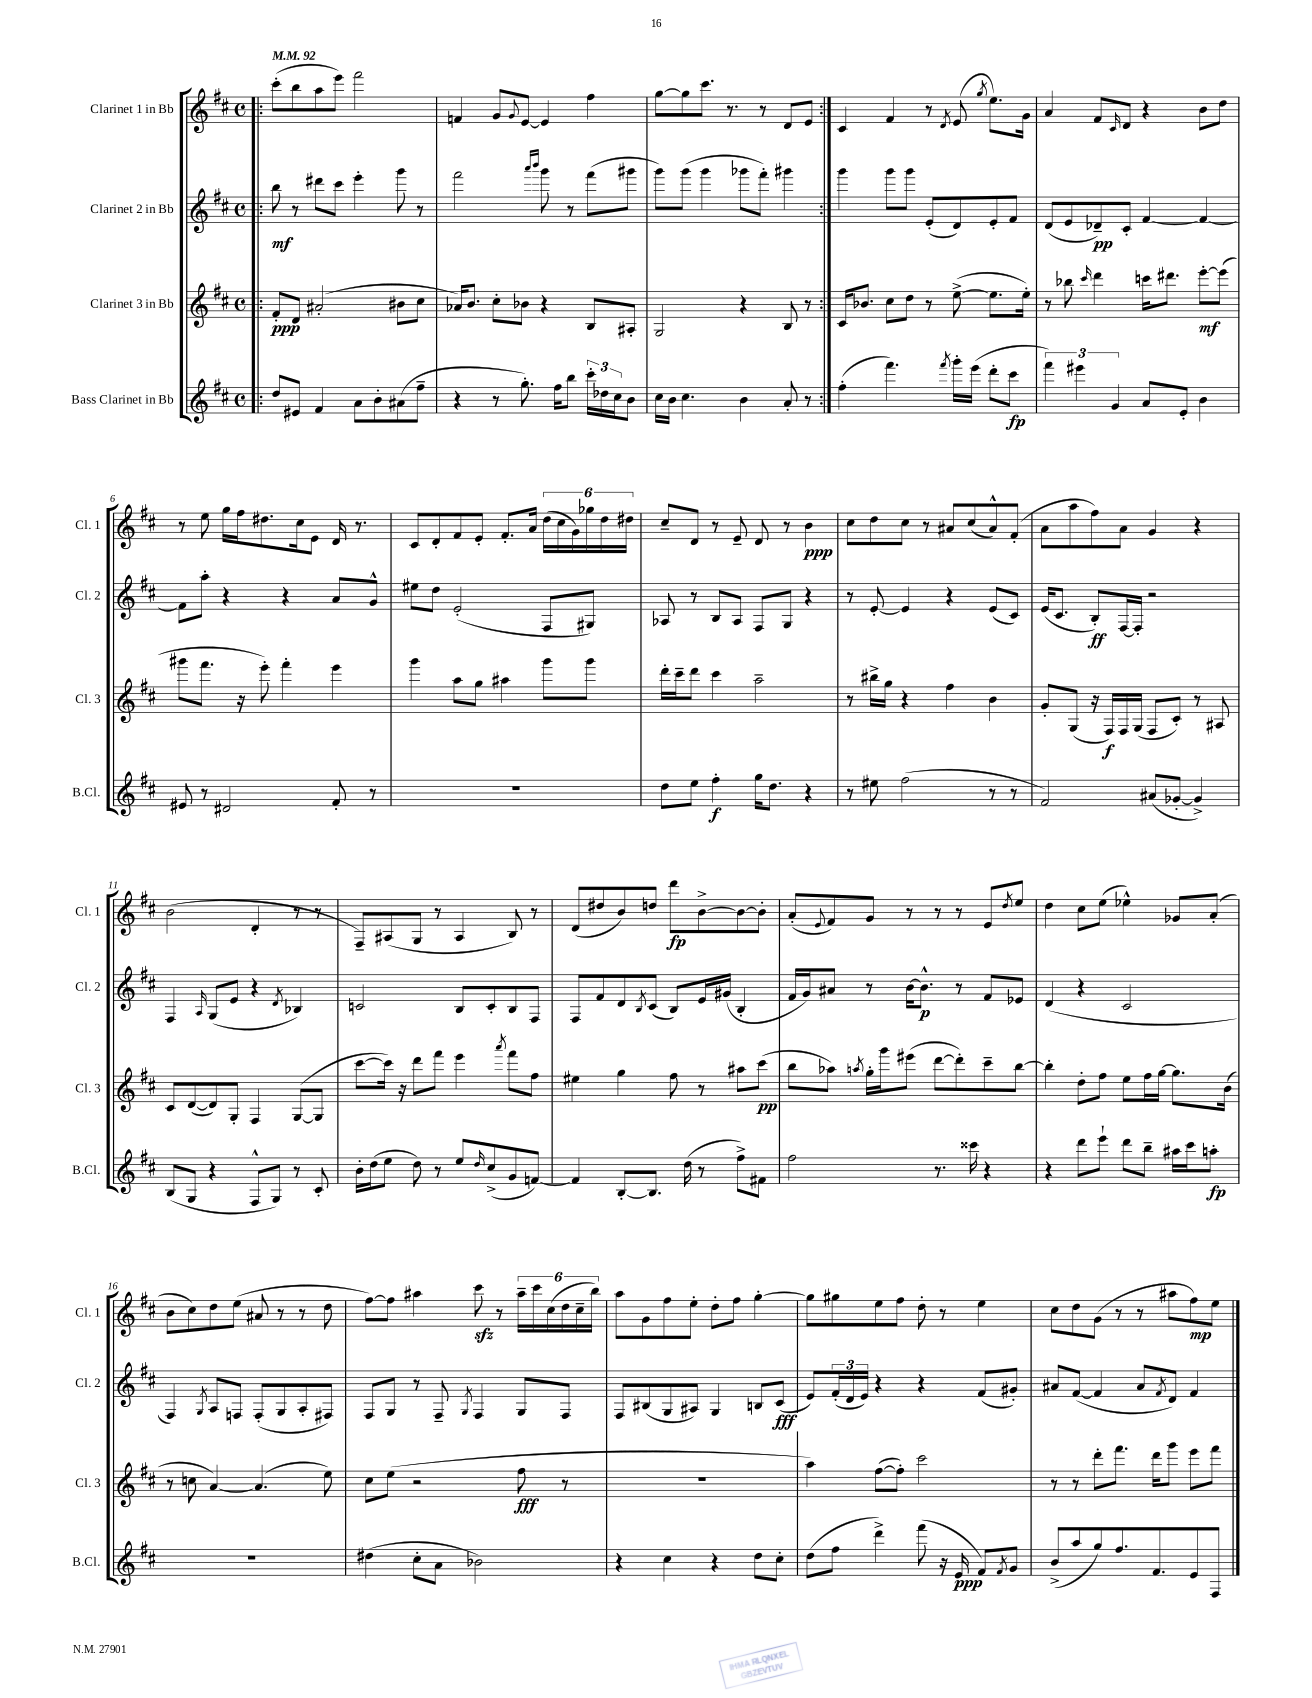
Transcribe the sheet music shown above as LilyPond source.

<<
\new StaffGroup <<
\new Staff = "s0" \with { instrumentName = "Clarinet 1 in Bb" shortInstrumentName = "Cl. 1" } {
    \clef treble \key d \major \defaultTimeSignature \time 4/4 \tempo 4 = 92
    \repeat volta 2 { \bar ".|:" cis'''8-.( b''8 a''8 e'''8) fis'''2 |
    f'4 g'8 \appoggiatura { g'8 } e'8~ e'4 fis''4 |
    g''8~ g''8 cis'''8. r8. r8 d'8 e'8 | }
    cis'4 fis'4 r8 \acciaccatura { d'8 } e'8( \acciaccatura { g''8 } e''8.) g'16 |
    a'4 fis'8 \grace { cis'16 } d'8 r4 b'8 d''8 |
    r8 e''8 g''16 fis''16 dis''8. cis''16 e'8 d'16 r8. |
    cis'8 d'8-. fis'8 e'8-. fis'8.-. a'16 \tuplet 6/4 { d''16( cis''16 g'16) ges''16 d''16 dis''16 } |
    cis''8-- d'8 r8 e'8-- d'8 r8 b'4\ppp |
    cis''8 d''8 cis''8 r8 ais'8 cis''8( ais'8-^) fis'8-.( |
    a'8 a''8 fis''8) a'8 g'4 r4 |
    b'2( d'4-. r8 r8 |
    fis8--) ais8( g8 r8 ais4 b8) r8 |
    d'8( dis''8 b'8) d''8 d'''8\fp b'8~-> b'8~ b'8-. |
    a'8-.( \appoggiatura { e'8 } fis'8) g'8 r8 r8 r8 e'8 \acciaccatura { d''8 } e''8 |
    d''4 cis''8 e''8( ees''4-^) ges'8 a'8-.( |
    b'8 cis''8) d''8 e''8( ais'8 r8 r8 d''8 |
    fis''8~) fis''8 ais''4 cis'''8\sfz r8 \tuplet 6/4 { ais''16-- cis'''16 cis''16( d''16 cis''16-- b''16) } |
    a''8 g'8 fis''8 e''8-. d''8-. fis''8 g''4~-. |
    g''8 gis''8 e''8 fis''8 d''8-. r8 e''4 |
    cis''8 d''8 g'8( r8 r8 ais''8 fis''8\mp) e''8 \bar "|." |
}
\new Staff = "s1" \with { instrumentName = "Clarinet 2 in Bb" shortInstrumentName = "Cl. 2" } {
    \clef treble \key d \major \defaultTimeSignature \time 4/4
    \repeat volta 2 { \bar ".|:" b''8\mf r8 dis'''8 cis'''8 e'''4-. g'''8 r8 |
    fis'''2 \grace { a'''16 b'''16 } g'''8 r8 fis'''8( gis'''8 |
    g'''8) g'''8( g'''4 ges'''8 fis'''8-.) gis'''4 | }
    g'''4 g'''8 g'''8 e'8-.( d'8) e'8-. fis'8 |
    d'8( e'8 des'8--\pp) cis'8-. fis'4~ fis'4~ |
    fis'8 a''8-. r4 r4 a'8 g'8-^ |
    eis''8 d''8 e'2-.( fis8 gis8) |
    aes8 r8 b8 aes8 fis8 g8 r4 |
    r8 e'8~-. e'4 r4 e'8( cis'8) |
    e'16( cis'8. b8-.\ff) fis16~ fis16-. r2 |
    fis4 \grace { a16 } g8( e'8 r4 \acciaccatura { d'8 } bes4) |
    c'2 b8 c'8-. b8 fis8 |
    fis8 fis'8 d'8 \acciaccatura { b8 } cis'8( b8) e'16 gis'16( b4-. |
    fis'16 g'16) ais'8 r8 b'16~ b'8.-^\p r8 fis'8 ees'8 |
    d'4( r4 cis'2 |
    fis4) \acciaccatura { g8 } a8 f8 f8-.( g8 a8-. fis8) |
    fis8 g8 r8 fis8-- \acciaccatura { g8 } fis4 g8 fis8 |
    fis8 bis8( g8 ais8) g4 b8 cis'8\fff( |
    e'8) \tuplet 3/2 { fis'16-.( d'16 e'16) } r4 r4 fis'8( gis'8-.) |
    ais'8 fis'8~( fis'4 ais'8 \acciaccatura { fis'8 } d'8) fis'4 \bar "|." |
}
\new Staff = "s2" \with { instrumentName = "Clarinet 3 in Bb" shortInstrumentName = "Cl. 3" } {
    \clef treble \key d \major \defaultTimeSignature \time 4/4
    \repeat volta 2 { \bar ".|:" fis'8-.\ppp d'8 ais'2-.( bis'8 cis''8 |
    aes'16) b'8. cis''8-. bes'8 r4 b8 ais8-. |
    g2 r4 b8 r8 | }
    cis'16 bes'8. cis''8 d''8 r8 e''8~->( e''8. e''16-.) |
    r8 bes''8 \grace { cis'''16 } d'''4 c'''16 dis'''8. e'''8~-.\mf e'''8( |
    gis'''8 fis'''8. r16 e'''8-.) fis'''4-. e'''4 |
    g'''4 a''8 g''8 ais''4 g'''8 g'''8 |
    d'''16-. cis'''16-- d'''8 cis'''4 a''2-- |
    r8 bis''16-> g''16 r4 fis''4 b'4 |
    g'8-. g8( r16 fis16\f) fis16 g16( fis8 cis'8-.) r8 ais8 |
    cis'8 d'8~( d'8) g8-. fis4 g8~( g8 |
    cis'''8~ cis'''16) r16 d'''8 fis'''8 e'''4 \acciaccatura { a'''8 } fis'''8 fis''8 |
    eis''4 g''4 fis''8 r8 ais''8 cis'''8\pp( |
    b''8 aes''8) \acciaccatura { a''8 } g''16-. g'''16 eis'''8( d'''8~ d'''8-.) cis'''8-- b''8~ |
    b''4-. d''8-. fis''8 e''8 fis''16 g''16~ g''8. b'16( |
    r8 c''8 a'4~) a'4.( e''8) |
    cis''8 e''8( r2 fis''8\fff r8 |
    R1 |
    a''4) fis''8~( fis''8-.) cis'''2 |
    r8 r8 d'''8-. fis'''8. d'''16 g'''8 e'''8 fis'''8 \bar "|." |
}
\new Staff = "s3" \with { instrumentName = "Bass Clarinet in Bb" shortInstrumentName = "B.Cl." } {
    \clef treble \key d \major \defaultTimeSignature \time 4/4
    \repeat volta 2 { \bar ".|:" d''8 eis'8 fis'4 a'8 b'8-. ais'8( fis''8-- |
    r4 r8 g''8.-.) fis''16 b''8 \tuplet 3/2 { cis'''16-. des''16 cis''16 } b'8 |
    cis''16 b'16 cis''4. b'4 a'8-. r8 | }
    fis''4-.( fis'''4.) \acciaccatura { fis'''8 } g'''16-. e'''16( d'''8-. cis'''8\fp |
    \tuplet 3/2 { fis'''4) eis'''4 g'4 } a'8 e'8-. b'4 |
    eis'8 r8 dis'2 fis'8-. r8 |
    R1 |
    d''8 e''8 fis''4-.\f g''16 d''8. r4 |
    r8 eis''8 fis''2( r8 r8 |
    fis'2) ais'8( ges'8~-. ges'4->) |
    b8( g8 r4 fis8-^ g8) r8 cis'8-. |
    b'16-. d''16( e''8 d''8) r8 e''8 \grace { d''16 } cis''8->( g'8 f'8~) |
    f'4 b8~-. b8. d''16( r8 fis''8->) fis'8 |
    fis''2 r8. cisis'''16 r4 |
    r4 d'''8 e'''8-! d'''8 b''8-- ais''16 cis'''16 a''8-.\fp |
    R1 |
    dis''4( cis''8-. a'8 bes'2) |
    r4 cis''4 r4 d''8 cis''8-. |
    d''8( fis''8 d'''4->) fis'''8( r16 e'16\ppp fis'8) \acciaccatura { fis'8 } g'8 |
    b'8->( a''8 g''8) fis''8. fis'8. e'8 fis8 \bar "|." |
}
>>
>>
